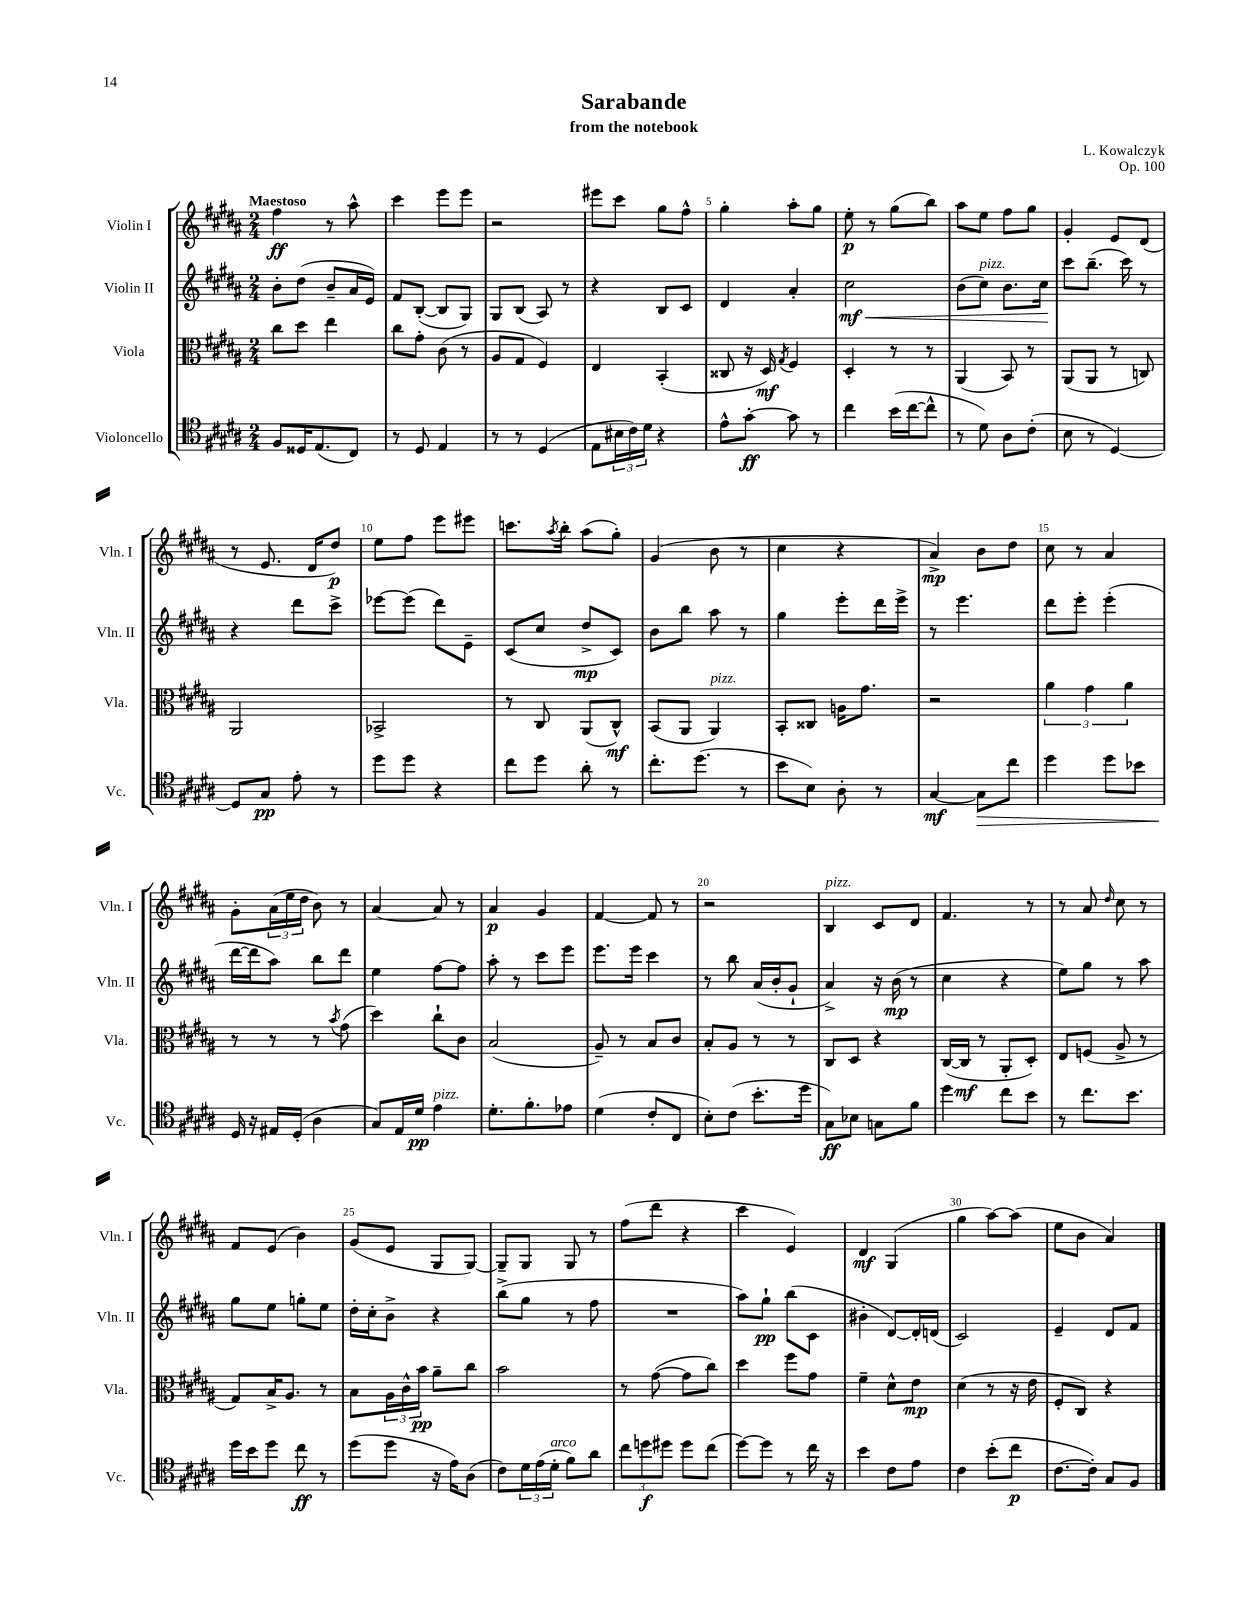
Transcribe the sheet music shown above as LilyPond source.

\header { title = "Sarabande" composer = "L. Kowalczyk" subtitle = "from the notebook" opus = "Op. 100" }
<<
\new StaffGroup <<
\new Staff = "s0" \with { instrumentName = "Violin I" shortInstrumentName = "Vln. I" } {
    \clef treble \key b \major \numericTimeSignature \time 2/4 \tempo "Maestoso"
    fis''4\ff r8 ais''8-^ |
    cis'''4 e'''8 e'''8 |
    r2 |
    eis'''8 cis'''8 gis''8 fis''8-^ |
    gis''4-. ais''8-. gis''8 |
    e''8-.\p r8 gis''8( b''8) |
    ais''8 e''8 fis''8 gis''8 |
    gis'4-. e'8 dis'8( |
    r8 e'8. dis'16 dis''8\p) |
    e''8 fis''8 e'''8 eis'''8 |
    c'''8. \acciaccatura { ais''8 } b''16-. ais''8( gis''8-.) |
    gis'4( b'8 r8 |
    cis''4 r4 |
    ais'4->\mp) b'8 dis''8 |
    cis''8 r8 ais'4 |
    gis'8-. \tuplet 3/2 { ais'16( e''16 dis''16 } b'8) r8 |
    ais'4~ ais'8 r8 |
    ais'4\p gis'4 |
    fis'4~ fis'8 r8 |
    r2 |
    b4^\markup { \italic "pizz." } cis'8 dis'8 |
    fis'4. r8 |
    r8 ais'8 \grace { dis''16 } cis''8 r8 |
    fis'8 e'8( b'4) |
    gis'8( e'8 gis8 gis8~) |
    gis8-- gis8 gis8 r8 |
    fis''8( dis'''8 r4 |
    cis'''4 e'4) |
    dis'4\mf gis4( |
    gis''4 ais''8~) ais''8( |
    e''8 b'8 ais'4) \bar "|." |
}
\new Staff = "s1" \with { instrumentName = "Violin II" shortInstrumentName = "Vln. II" } {
    \clef treble \key b \major \numericTimeSignature \time 2/4
    b'8-. dis''8( b'8-- ais'16 e'16) |
    fis'8 b8~-.( b8 gis8) |
    gis8 b8( ais8) r8 |
    r4 b8 cis'8 |
    dis'4 ais'4-. |
    cis''2\mf\< |
    b'8( cis''8^\markup { \italic "pizz." }) b'8. cis''16\! |
    cis'''8 b''8.--( cis'''16) r8 |
    r4 dis'''8 cis'''8-> |
    ees'''8~ ees'''8( dis'''8) e'8-- |
    cis'8( cis''8 dis''8->\mp cis'8) |
    b'8 b''8 ais''8 r8 |
    gis''4 e'''8-. dis'''16 e'''16-> |
    r8 e'''4. |
    dis'''8 e'''8-. e'''4-.( |
    dis'''16~ dis'''16 ais''8) b''8 dis'''8 |
    e''4 fis''8~ fis''8 |
    ais''8-. r8 cis'''8 e'''8 |
    e'''8. e'''16 cis'''4 |
    r8 b''8 ais'16( b'16-. gis'8-! |
    ais'4->) r16 b'16\mp( r8 |
    cis''4 r4 |
    e''8) gis''8 r8 ais''8 |
    gis''8 e''8 g''8-. e''8 |
    dis''16-. cis''16-. b'8-> r4 |
    b''8->( gis''8 r8 fis''8 |
    R2 |
    ais''8) gis''8-!\pp b''8( cis'8 |
    bis'4-. dis'8~) dis'16-. d'16( |
    cis'2) |
    e'4-- dis'8 fis'8 \bar "|." |
}
\new Staff = "s2" \with { instrumentName = "Viola" shortInstrumentName = "Vla." } {
    \clef alto \key b \major \numericTimeSignature \time 2/4
    cis''8 dis''8 e''4 |
    cis''8 gis'8-. cis'8( r8 |
    ais8 gis8 fis4) |
    e4 b,4-.( |
    cisis8 r16 dis16\mf) \acciaccatura { gis8 } fis4 |
    dis4-. r8 r8 |
    ais,4( b,8) r8 |
    ais,8( ais,8 r8 c8) |
    ais,2 |
    bes,2-> |
    r8 cis8 ais,8( cis8-^\mf) |
    b,8( ais,8 ais,4^\markup { \italic "pizz." }) |
    b,8-. cisis8 a16 gis'8. |
    r2 |
    \tuplet 3/2 { ais'4 gis'4 ais'4 } |
    r8 r8 r8 \acciaccatura { b'8 } gis'8( |
    dis''4) cis''8-! cis'8 |
    b2( |
    ais8--) r8 b8 cis'8 |
    b8-. ais8 r8 r8 |
    cis8 dis8 r4 |
    cis16~( cis16\mf r8 ais,8-. dis8-.) |
    e8 f8( ais8-> r8 |
    gis8) b16-> ais8. r8 |
    b8 \tuplet 3/2 { ais16 cis'16-^ b'16\pp } ais'8-- cis''8 |
    b'2 |
    r8 gis'8~( gis'8 cis''8) |
    dis''4 fis''8 gis'8 |
    fis'4-- dis'8-^ e'8\mp |
    dis'4( r8 r16 e'16 |
    fis8-. cis8) r4 \bar "|." |
}
\new Staff = "s3" \with { instrumentName = "Violoncello" shortInstrumentName = "Vc." } {
    \clef tenor \key b \major \numericTimeSignature \time 2/4
    fis8 disis16 e8.( cis8) |
    r8 dis8 e4 |
    r8 r8 dis4( |
    e8 \tuplet 3/2 { bis16 cis'16) dis'16 } r4 |
    e'8-^ gis'8~-.\ff gis'8 r8 |
    cis''4 b'16( cis''16~ cis''8-^ |
    r8 dis'8) ais8 cis'8-.( |
    b8 r8 dis4~) |
    dis8 gis8\pp e'8-. r8 |
    dis''8 dis''8 r4 |
    cis''8 dis''8 ais'8-. r8 |
    cis''8.-. dis''8.( r8 |
    b'8 b8) ais8-. r8 |
    gis4~\mf gis8\> cis''8 |
    dis''4 dis''8 bes'8 |
    dis16\! r16 eis16 dis16-.( ais4 |
    gis8) e16 dis'16\pp e'4^\markup { \italic "pizz." } |
    dis'8.-. fis'8.-. ees'8 |
    dis'4( cis'8-. cis8 |
    b8-.) cis'8( b'8.-. dis''16 |
    gis8\ff) bes8 g8 fis'8 |
    dis''4 cis''8 b'8 |
    r8 cis''8. b'8. |
    dis''16 b'16 dis''8 cis''8\ff r8 |
    dis''8( dis''8 r16 e'16) ais8( |
    cis'8) \tuplet 3/2 { dis'16 e'16( dis'16-.^\markup { \italic "arco" } } fis'8) ais'8 |
    \tuplet 3/2 { cis''8 d''8\f dis''8 } dis''8 cis''8( |
    dis''8~) dis''8 r8 cis''16 r16 |
    b'4 cis'8 e'8 |
    cis'4 b'8-.( cis''8\p |
    cis'8.~ cis'16-.) gis8 fis8 \bar "|." |
}
>>
>>
\layout { \context { \Score \override BarNumber.break-visibility = ##(#f #t #t) barNumberVisibility = #(every-nth-bar-number-visible 5) } }
